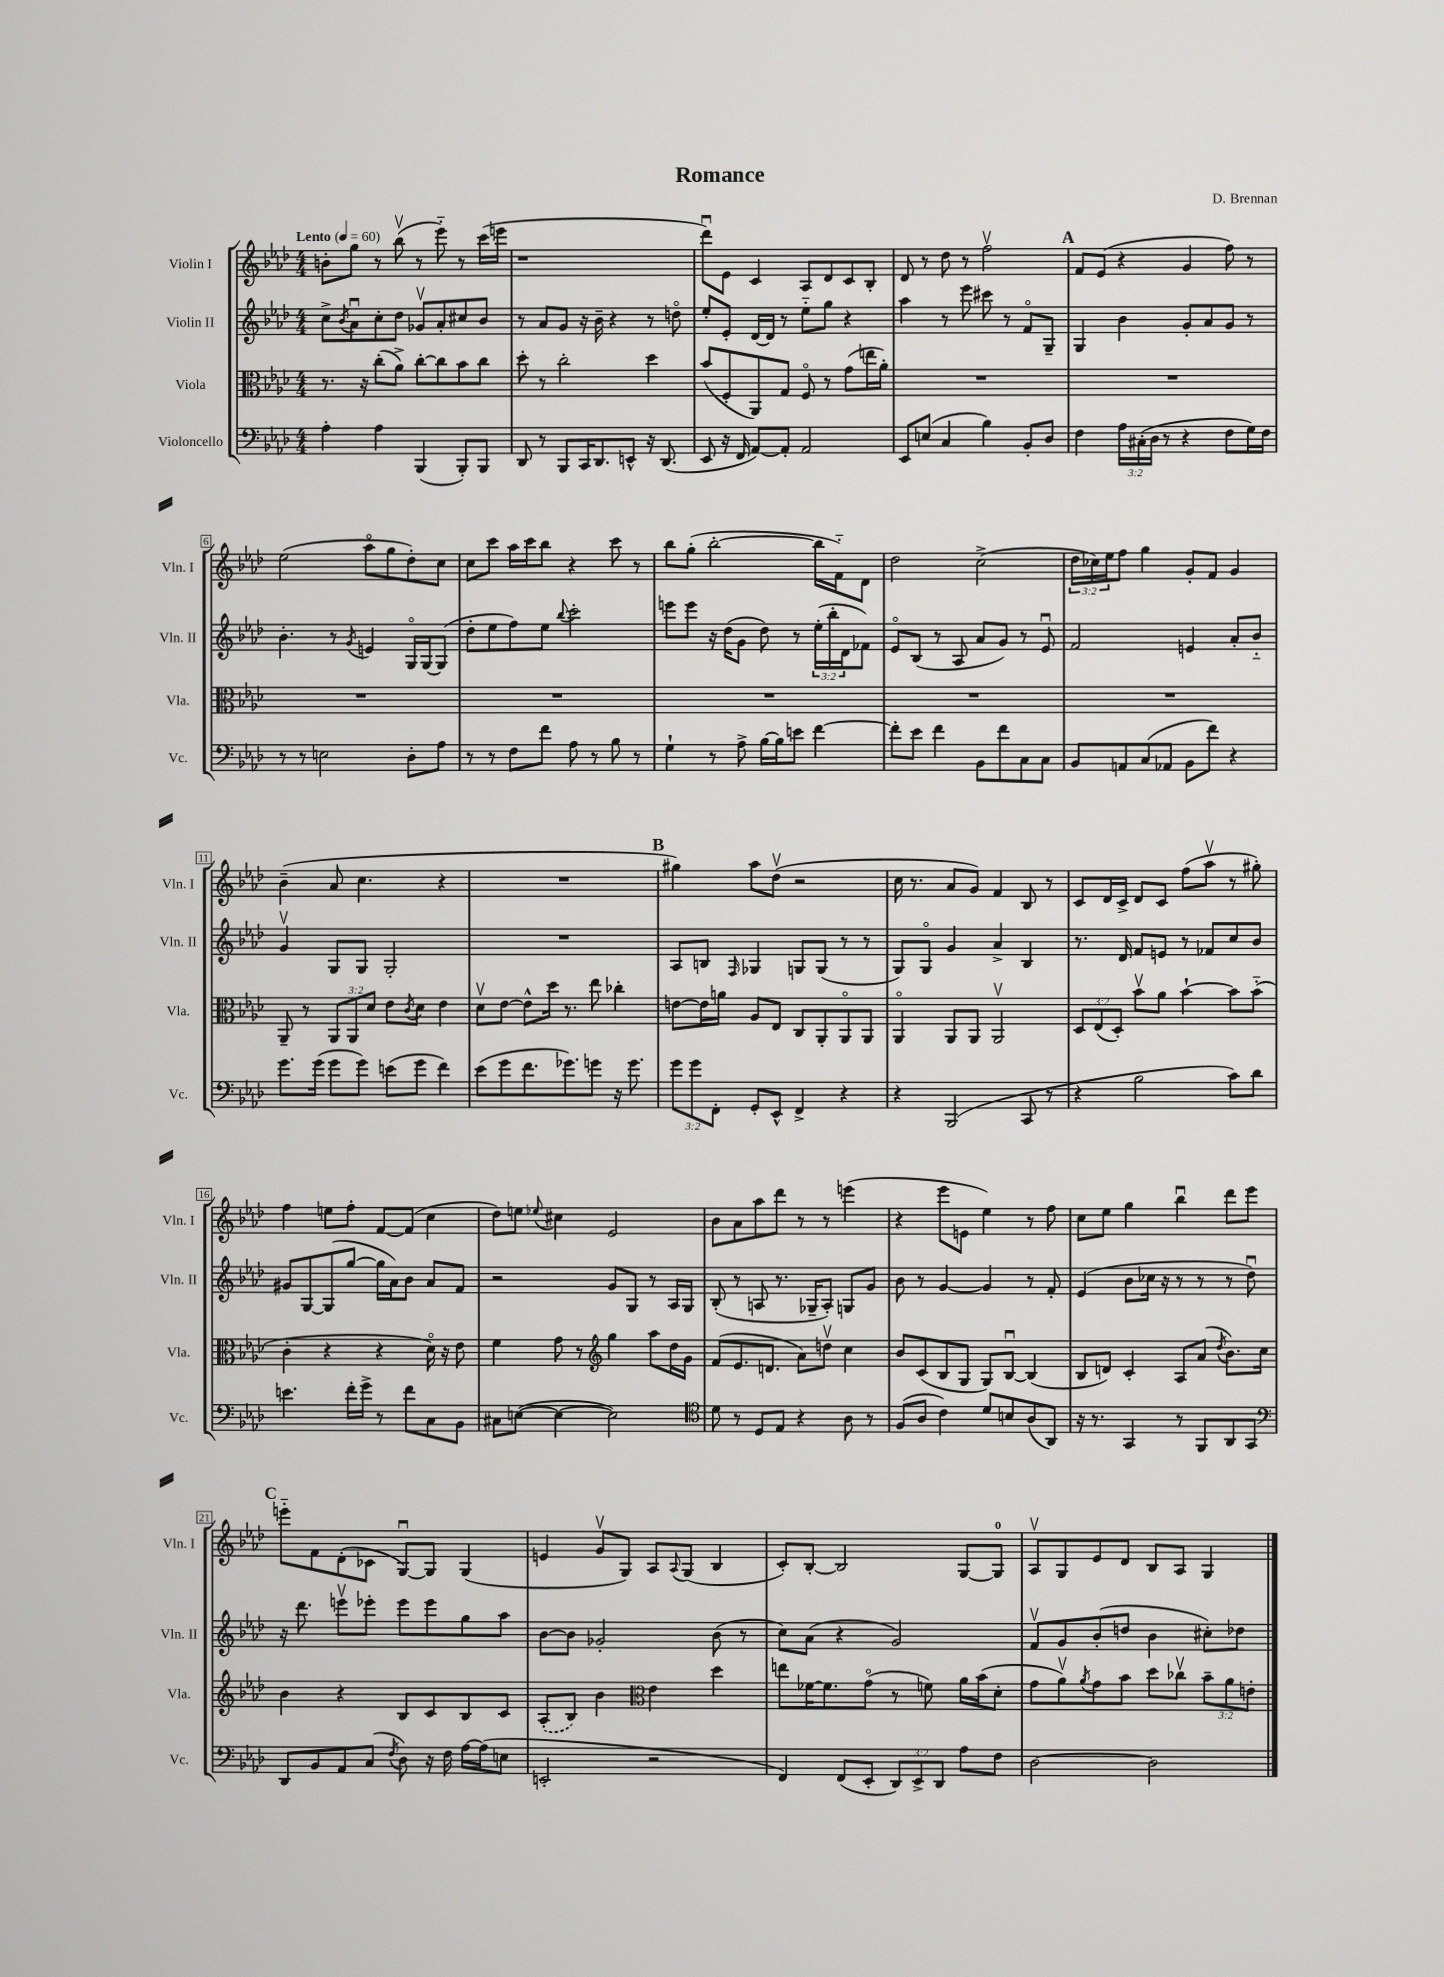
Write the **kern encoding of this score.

**kern	**kern	**kern	**kern
*staff4	*staff3	*staff2	*staff1
*clefF4	*clefC3	*clefG2	*clefG2
*k[b-e-a-d-]	*k[b-e-a-d-]	*k[b-e-a-d-]	*k[b-e-a-d-]
*M4/4	*M4/4	*M4/4	*M4/4
*MM60	*MM60	*MM60	*MM60
4A-'	8.r	8cc^	8b'
.	.	8qb-	.
.	.	8a-u	8gg
.	16r	.	.
4A-	(8cc'	8cc'	8r
.	8a-^)	8dd-	(8bb-v
(4BBB-	[8cc'	8g-v	8r
.	8cc]	8a-'	8eee-'~)
8BBB-')	8b-	8cc#	8r
8BBB-	8cc	8b-	(16ccc
.	.	.	16eee
=	=	=	=
8DD-	8dd-'	8r	1r
8r	8r	8a-	.
8BBB-	2cc'	8g	.
16CC	.	16r	.
8.DD-	.	16b-~	.
.	.	4r	.
8EE^^	.	.	.
16r	4dd-	8r	.
(8.DD-	.	.	.
.	.	8ddo	.
=	=	=	=
8EE-	(8b-	8ee-'	8ddd-u)
16r	8F'	8e-'	8e-
16FF	.	.	.
[8AA-)	8AA-)	[16d-	4c
.	.	16d-]	.
8AA-']	8G	8r	.
2AA-	8Fo	8ee-'~	8A-
.	8r	8gg	8d-
.	(8g	4r	8c
.	16ee	.	8B-'
.	16a-')	.	.
=	=	=	=
8EE-	1r	4aa-	8d-
(8E	.	.	8r
4C	.	8r	8dd-
.	.	8eee-	8r
4B-)	.	8ccc#	2ffv
.	.	8r	.
8BB-'	.	8fo	.
8D-	.	8G~	.
=	=	=	=
4F	1r	4G	8f
.	.	.	(8e-
24A-	.	4b-	4r
(24C#'	.	.	.
24D-	.	.	.
8r	.	.	.
4r	.	8g'	4g
.	.	8a-	.
8F	.	8g	8ff)
16G)	.	8r	8r
16F	.	.	.
=	=	=	=
8r	1r	4.b-'	(2ee-
8r	.	.	.
2E	.	.	.
.	.	8r	.
.	.	8qg	.
.	.	4e	8aa-o
.	.	.	8gg
8D-'	.	16Go	8dd-')
.	.	[16G	.
8A-	.	(8G]	8cc
=	=	=	=
8r	1r	8dd-'	8cc
8r	.	8ee-	8ccc
8F	.	8ff)	16aa-
.	.	.	16ccc
8f	.	8ee-	8bb-
.	.	8qqbb-	.
8A-	.	2ccc'	4r
8r	.	.	.
8B-	.	.	8ccc
8r	.	.	8r
=	=	=	=
4G`	1r	8eee	8bb-
.	.	8eee	(8gg'
8r	.	16r	[2bb-'
.	.	(16dd-	.
8A-^	.	8g	.
[16B-	.	8dd-)	.
16B-]	.	.	.
8e	.	8r	.
[4f	.	(24ee-'	16bb-]
.	.	24bb-'	.
.	.	.	16f'~)
.	.	24d-	.
.	.	8f-)	8d-
=	=	=	=
8f']	1r	8e-o	2dd-
8e-	.	(8B-	.
4f	.	8r	.
.	.	8A-	.
8BB-	.	8a-	(2cc^
8f	.	8g)	.
8C	.	8r	.
8C	.	8e-u	.
=	=	=	=
8BB-	1r	2f	24dd-
.	.	.	24cc-)
.	.	.	24ee-
8AA	.	.	8ff
(8C	.	.	4gg
8AA-	.	.	.
8BB-	.	4e	8g'
8f)	.	.	8f
4r	.	8a-'	4g
.	.	8b-'~	.
=	=	=	=
8.g	8AA-~	4gv	(4b-~
.	8r	.	.
(16g	.	.	.
8g	12AA-	8G	8a-
.	12AA-	.	.
8g)	.	8G	4.cc
.	12d-	.	.
(8e	8e-	2G'	.
.	8qc	.	.
8g	8d-	.	.
4f)	4e-	.	4r
=	=	=	=
(8e-	8d-v	1r	1r
8g	[8e-	.	.
8.f	8e-^^]	.	.
.	16dd-	.	.
8.g-)	8.r	.	.
8g	8ee-	.	.
16r	4cc-'	.	.
8.g	.	.	.
=	=	=	=
12g	[8e	8A-	4gg#)
12g	.	.	.
.	16e]	8B	.
12FF'	.	.	.
.	16a	.	.
.	.	16qqF	.
8GG'	8A-	4G-	8aa-
8EE-^^	8E-	.	(8dd-v
4FF^	8C	8G	2r
.	8AA-'	(8G	.
4r	8AA-o	8r	.
.	8AA-	8r	.
=	=	=	=
4r	4AA-o	8G)	16cc
.	.	.	8.r
.	.	8Go	.
(2BBB-	8AA-	4g	8a-
.	8AA-	.	8g)
.	2AA-v	4a-^	4f
8CC	.	4B-	8B-
8r	.	.	8r
=	=	=	=
4r	12D-	8.r	8c
.	(12E-	.	.
.	.	.	16d-
.	12D-')	.	.
.	.	16d-	16c^
2B-	8b-v	8f	8d-
.	8a-	8e	8c
.	[4b-`	8r	(8ff
.	.	8f-	8aa-v
8c)	8b-]	8cc	8r
8d-	(8b-'~	8b-	8gg#')
=	=	=	=
4.e	4c'	8g#	4ff
.	.	[8G	.
.	4r	(8G]	8ee
16f'	.	[8gg	8ff'
16g^	.	.	.
8r	4r	16gg]	[8f
.	.	16a-)	.
8f	.	8b-	(8f]
8C	16d-o)	8a-	4cc
.	16r	.	.
8BB-	8e-	8f	.
=	=	=	=
8C#	4f	2r	8dd-)
([8E	.	.	8ee
.	.	.	8qqee-
4E_	8g	.	4cc#
.	8r	.	.
*	*clefG2	*	*
2E])	4gg	8g	2e-
.	.	8G	.
.	8aa-	8r	.
.	16dd-	16A-	.
.	16g	16G	.
=	=	=	=
*clefC4	*	*	*
8d-	(8f	(8B-'	8b-
8r	8.e-	8r	8a-
8D-	.	8A	8aa-
.	8.d	.	.
8E-	.	8.r	8ddd-
4r	8a-)	.	8r
.	.	16G-~	.
.	8ddv	8A')	8r
8A-	4cc	8G	(4eee
8r	.	8g	.
=	=	=	=
(8F	8b-	8b-	4r
8A-	(8c	8r	.
4c)	8B-	[4g	8eee-
.	8G	.	8e
8d-	8G)	4g]	4ee-)
8B	[8B-u	.	.
(8A-	(4B-]	8r	8r
8AA-)	.	8f'	8ff
=	=	=	=
16r	8B-	(4e-	8cc
8.r	.	.	.
.	8d)	.	8ee-
4GG	4c'	8b-	4gg
.	.	16cc-	.
.	.	16r	.
8r	8A-	8r	4bb-u
8FF	(8a-	8r	.
.	8qdd-	.	.
8AA-	8.b-)	8r	8ddd-
8GG	.	8dd-u)	8eee-
.	16cc	.	.
=	=	=	=
*clefF4	*	*	*
8DD-	4b-	16r	8eee'~
.	.	8.ddd-	.
8BB-	.	.	8f
8AA-	4r	8eeev	(8d-'
(8C	.	8eee-'	8c-
8qF	.	.	.
8D-)	8B-	8eee-	[8Gu)
16r	8c	8eee-	8G]
16F	.	.	.
[16A-	8B-	8gg	(4G
(16A-]	.	.	.
8E	8c	8aa-	.
=	=	=	=
2EE'	(8A-'	[8b-	4e
.	8B-)	8b-]	.
.	4b-	2g-'	8gv
.	.	.	8G)
*	*clefC3	*	*
2r	4e-	.	8A-
.	.	.	8qqA-
.	.	.	(8G
.	4dd-	(8b-	4B-
.	.	8r	.
=	=	=	=
4FF)	8ee	8cc)	8c')
.	[16f-	(8a-	[8B-'
.	8.f-]	.	.
(8FF	.	4r	2B-]
8EE-'	(8go	.	.
12DD-)	8r	2g)	.
12EE-^	.	.	.
.	8f)	.	.
12DD-	.	.	.
8A-	16a-	.	[8G
.	(16b-	.	.
8F	8d-'	.	8G]
=	=	=	=
[2D-	8g	8fv	8A-v
.	8a-v)	8g	8G
.	8qa-	.	.
.	8g	(8b-'	8e-
.	8b-	8dd	8d-
2D-]	8dd-	4b-	8B-
.	8cc-v	.	8A-
.	12b-~	8cc#')	4G
.	12a-	.	.
.	.	8dd-	.
.	12e'	.	.
==	==	==	==
*-	*-	*-	*-
